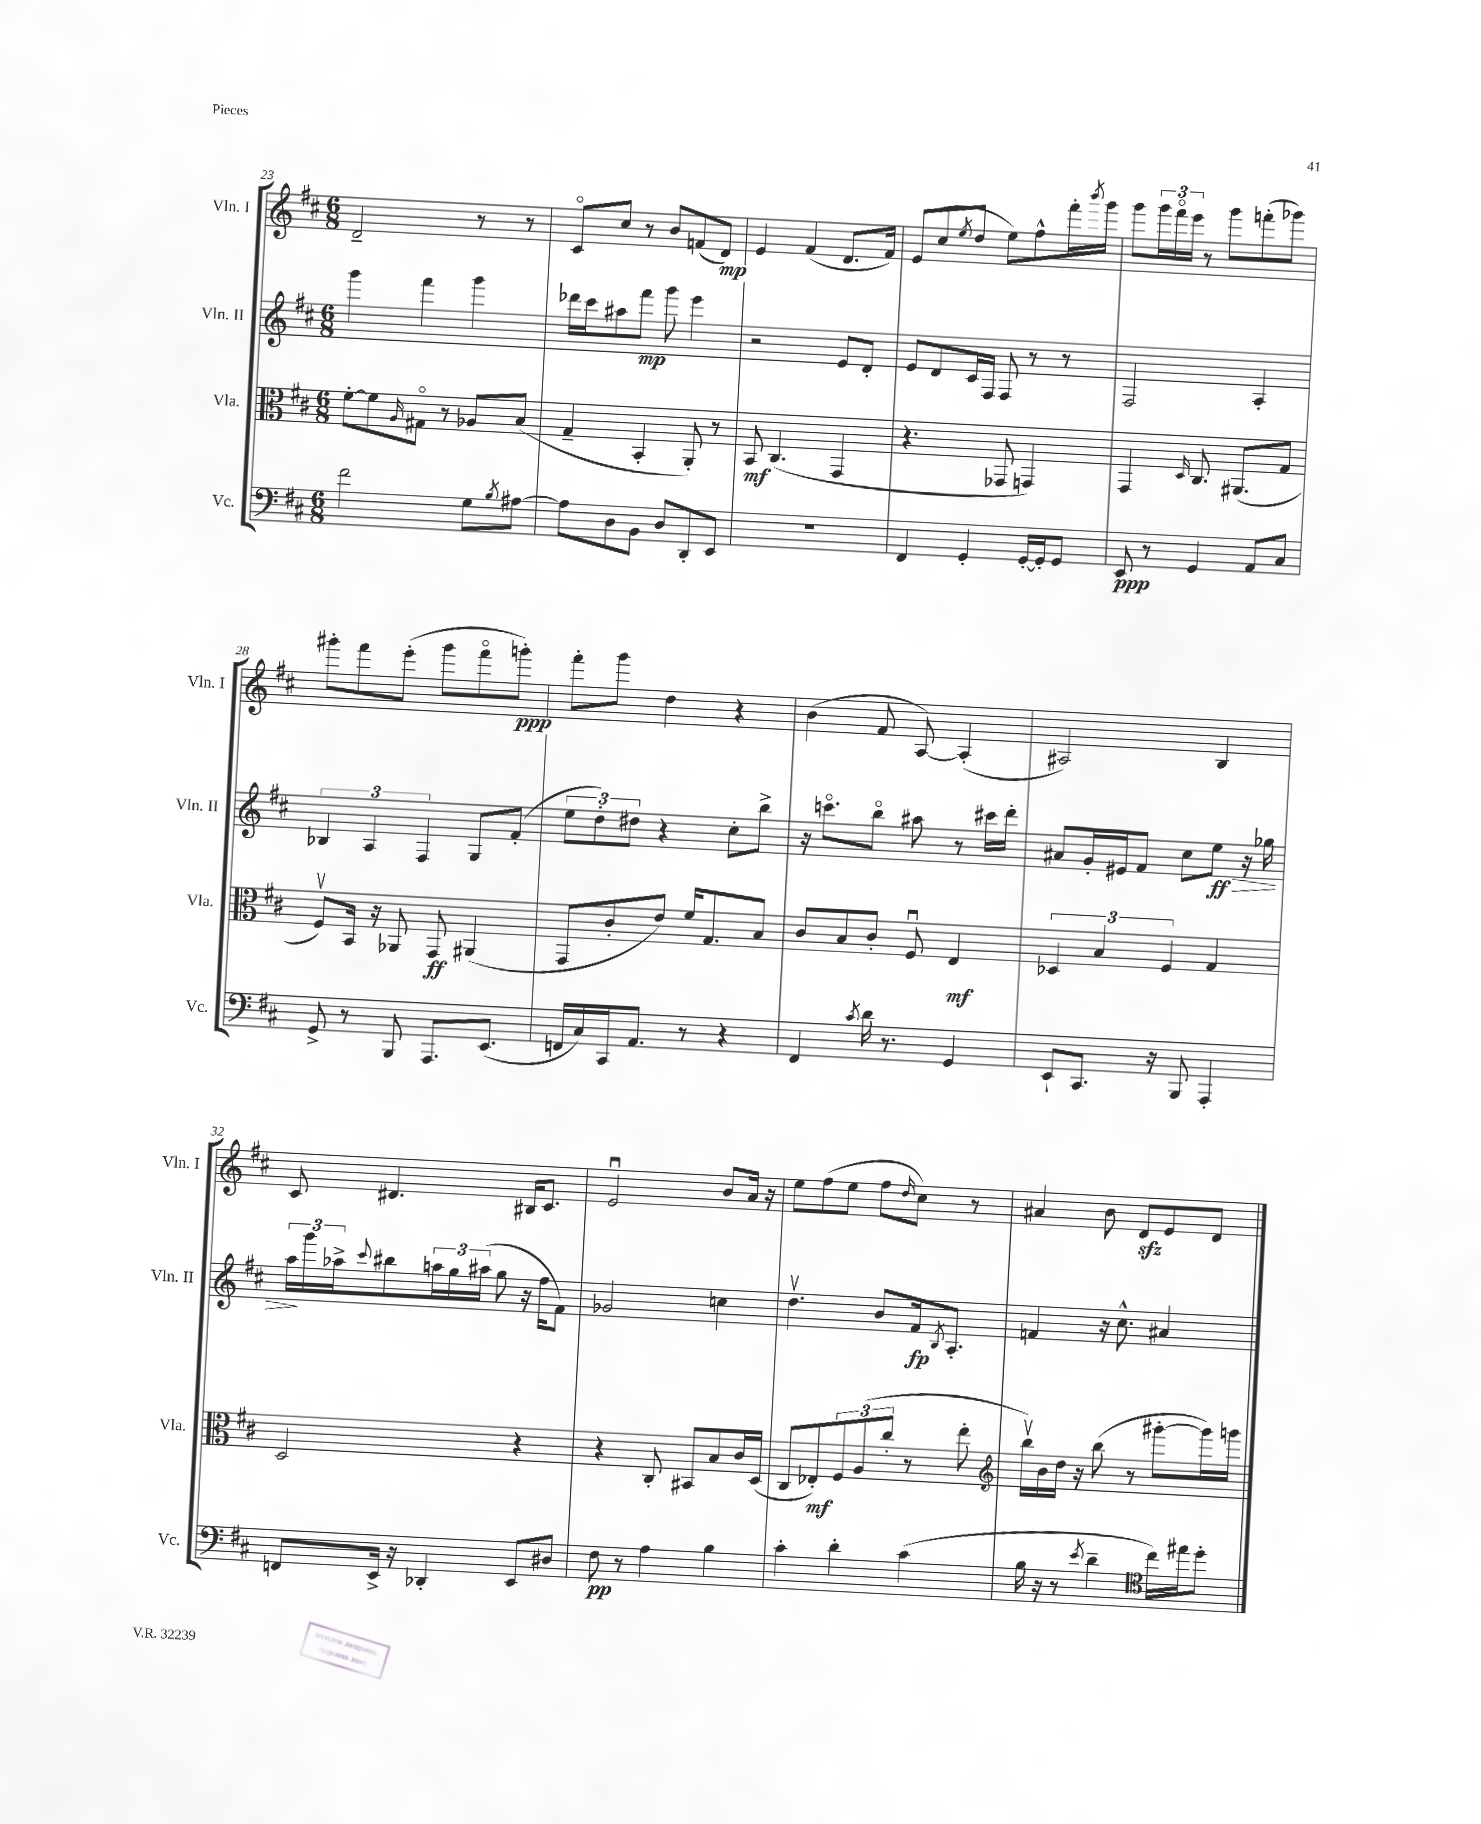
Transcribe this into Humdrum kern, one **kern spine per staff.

**kern	**dynam	**kern	**dynam	**kern	**dynam	**kern	**dynam
*part4	*part4	*part3	*part3	*part2	*part2	*part1	*part1
*staff4	*staff4	*staff3	*staff3	*staff2	*staff2	*staff1	*staff1
*I"Vc.	*	*I"Vla.	*	*I"Vln. II	*	*I"Vln. I	*
*I'Vc.	*	*I'Vla.	*	*I'Vln. II	*	*I'Vln. I	*
*clefF4	*	*clefC3	*	*clefG2	*	*clefG2	*
*k[f#c#]	*	*k[f#c#]	*	*k[f#c#]	*	*k[f#c#]	*
*M6/8	*	*M6/8	*	*M6/8	*	*M6/8	*
=23	=23	=23	=23	=23	=23	=23	=23
2f#\	.	[8f#'\L	.	4ggg\	.	2d~/	.
.	.	8f#\]	.	.	.	.	.
.	.	16qqA/	.	.	.	.	.
.	.	8G#X\J	.	4fff#\	.	.	.
.	.	8r	.	.	.	.	.
8G\L	.	8A-X/L	.	4ggg\	.	8r	.
8qB/	.	.	.	.	.	.	.
[8A#X\J	.	(8B/J	.	.	.	8r	.
=24	=24	=24	=24	=24	=24	=24	=24
8A#\L]	.	4G~/	.	16ddd-X\LL	.	8c#/L	.
.	.	.	.	16ccc#\J	.	.	.
8D\	.	.	.	8aa#X\	.	8cc#/J	.
8BB\J	.	4BB'/	.	8fff#\J	mp	8r	.
8D/L	.	.	.	8ggg\	.	8b/L	.
8DD'/	.	8AA'/)	.	4eee\	.	(8fn/	.
8EE/J	.	8r	.	.	.	8d/J)	mp
=25	=25	=25	=25	=25	=25	=25	=25
2.r	.	8BB/	mf	2r	.	4e/	.
.	.	(4.C#/	.	.	.	.	.
.	.	.	.	.	.	(4f#/	.
.	.	4GG/	.	8e/L	.	8.d/L	.
.	.	.	.	8d'/J	.	.	.
.	.	.	.	.	.	16f#/Jk)	.
=26	=26	=26	=26	=26	=26	=26	=26
4FF#/	.	4.r	.	8e/L	.	(8e/L	.
.	.	.	.	8d/	.	8cc#/	.
.	.	.	.	.	.	8qee/	.
4GG'/	.	.	.	16c#/L	.	8dd/J	.
.	.	.	.	16F#/JJ	.	.	.
.	.	8GG-X/	.	8F#/	.	8ee\L)	.
[16GG'/LL	.	4GGn/)	.	8r	.	8ff#^^\	.
16GG'/J]	.	.	.	.	.	.	.
8GG/J	.	.	.	8r	.	16fff#'\L	.
.	.	.	.	.	.	8qbbb/	.
.	.	.	.	.	.	16ggg\JJ	.
=27	=27	=27	=27	=27	=27	=27	=27
8EE/	ppp	4GG/	.	2F#/	.	8ggg\L	.
8r	.	.	.	.	.	24ggg\L	.
.	.	.	.	.	.	24fff#\	.
.	.	.	.	.	.	24eee\JJ	.
.	.	16qqD/	.	.	.	.	.
4GG/	.	8.C#/	.	.	.	8r	.
.	.	.	.	.	.	8ggg\L	.
.	.	(8.AA#X/L	.	.	.	.	.
8AA/L	.	.	.	4A'/	.	(8fffn'\	.
8C#/J	.	8G/J	.	.	.	8ggg-X\J)	.
!!LO:LB:g=z
=28	=28	=28	=28	=28	=28	=28	=28
8GG^/	.	8F#v/L)	.	6B-X/	.	8ggg#X'\L	.
8r	.	16BB/Jk	.	.	.	8fff#\	.
.	.	.	.	6A/	.	.	.
.	.	16r	.	.	.	.	.
8BBB/	.	8AA-X/	.	.	.	(8eee'\J	.
.	.	.	.	6F#/	.	.	.
8.AAA/L	.	8GG/	ff	.	.	8ggg#\L	.
.	.	(4AA#X/	.	8G/L	.	8fff#\	.
(8.EE/J	.	.	.	.	.	.	.
.	.	.	.	(8f#'/J	.	8gggn'\J)	ppp
=29	=29	=29	=29	=29	=29	=29	=29
16FFn/LL	.	8GG/L	.	12ee\L	.	8fff#'\L	.
16C#/)	.	.	.	.	.	.	.
.	.	.	.	12dd'\)	.	.	.
16CC#/J	.	8c#'/	.	.	.	8ggg\J	.
.	.	.	.	12dd#X\J	.	.	.
8.AA/J	.	.	.	.	.	.	.
.	.	8e/J)	.	4r	.	4dd\	.
8r	.	16f#/KL	.	.	.	.	.
.	.	8.G/	.	.	.	.	.
4r	.	.	.	8cc#'\L	.	4r	.
.	.	8B/J	.	8bb^\J	.	.	.
=30	=30	=30	=30	=30	=30	=30	=30
4FF#/	.	8c#/L	.	16r	.	(4b\	.
.	.	.	.	8.cccn\L	.	.	.
.	.	8B/	.	.	.	.	.
8qc#/	.	.	.	.	.	.	.
16d\	.	8c#'/J	.	8bb\J	.	8f#/	.
8.r	.	.	.	.	.	.	.
.	.	8F#u/	.	8aa#X\	.	[8A/)	.
4GG/	.	4E/	mf	8r	.	(4A'/]	.
.	.	.	.	16ccc#X\LL	.	.	.
.	.	.	.	16ddd'\JJ	.	.	.
=31	=31	=31	=31	=31	=31	=31	=31
8EE`/L	.	6D-X/	.	8a#X/L	.	2A#X/)	.
8.CC#/J	.	.	.	16g'/L	.	.	.
.	.	6B/	.	.	.	.	.
.	.	.	.	16e#X/J	.	.	.
.	.	.	.	8f#/J	.	.	.
16r	.	.	.	.	.	.	.
.	.	6F#/	.	.	.	.	.
8BBB/	.	.	.	8cc#\L	.	.	.
!	!	!	!	!	!LO:HP:b	!	!
4AAA'/	.	4G/	.	8ee\J	> ff	4B/	.
.	.	.	.	16r	.	.	.
.	.	.	.	16gg-X\	.	.	.
!!LO:LB:g=z
=32	=32	=32	=32	=32	=32	=32	=32
8FFn/L	.	2D/	.	24aa\LL	.	8c#/	.
.	.	.	.	24ggg\	]	.	.
.	.	.	.	24aa-X^\J	.	.	.
.	.	.	.	8qqccc#/	.	.	.
16EE^/Jk	.	.	.	8bb#X\	.	4.d#X/	.
16r	.	.	.	.	.	.	.
4DD-X'/	.	.	.	24aan\L	.	.	.
.	.	.	.	24gg\	.	.	.
.	.	.	.	(24aa#X\JJ	.	.	.
.	.	.	.	8gg\	.	.	.
8EE/L	.	4r	.	16r	.	16B#X/KL	.
.	.	.	.	16ff#\KL	.	8.c#/J	.
8D#X/J	.	.	.	8f#\J)	.	.	.
=33	=33	=33	=33	=33	=33	=33	=33
8F#\	pp	4r	.	2g-X/	.	2eu/	.
8r	.	.	.	.	.	.	.
4A\	.	8C#'/	.	.	.	.	.
.	.	8BB#X/L	.	.	.	.	.
4B\	.	8B/	.	4ccn\	.	8b/L	.
.	.	16c#/L	.	.	.	16a/Jk	.
.	.	(16D/JJ	.	.	.	16r	.
=34	=34	=34	=34	=34	=34	=34	=34
4c#'\	.	8C#/L	.	4.ddv\	.	8ee\L	.
.	.	8E-X'/)	mf	.	.	(8ff#\	.
4d'\	.	12F#/	.	.	.	8ee\J	.
.	.	(12A/	.	.	.	.	.
.	.	.	.	8b/L	.	8ff#\L	.
.	.	12cc#'/J	.	.	.	.	.
.	.	.	.	.	.	16qqdd/	.
(4c#\	.	8r	.	16f#/k	fp	8cc#\J)	.
.	.	.	.	8qB/	.	.	.
.	.	.	.	8.A'/J	.	.	.
.	.	8ee'\	.	.	.	8r	.
=35	=35	=35	=35	=35	=35	=35	=35
*	*	*clefG2	*	*	*	*	*
16B\	.	16bbv\LL)	.	4fn/	.	4a#X/	.
16r	.	16b\	.	.	.	.	.
8r	.	16dd\JJ	.	.	.	.	.
.	.	16r	.	.	.	.	.
8qe/	.	.	.	.	.	.	.
4d~\	.	(8bb\	.	16r	.	8b\	.
.	.	.	.	8.cc#^^\	.	.	.
.	.	8r	.	.	.	8dzz/L	.
*clefC4	*	*	*	*	*	*	*
16cc#\LL)	.	[8ggg#X'\L	.	4a#X/	.	8e/	.
16ee#X\J	.	.	.	.	.	.	.
8dd'\J	.	16ggg#\L])	.	.	.	8d/J	.
.	.	16gggn\JJ	.	.	.	.	.
==	==	==	==	==	==	==	==
*-	*-	*-	*-	*-	*-	*-	*-
